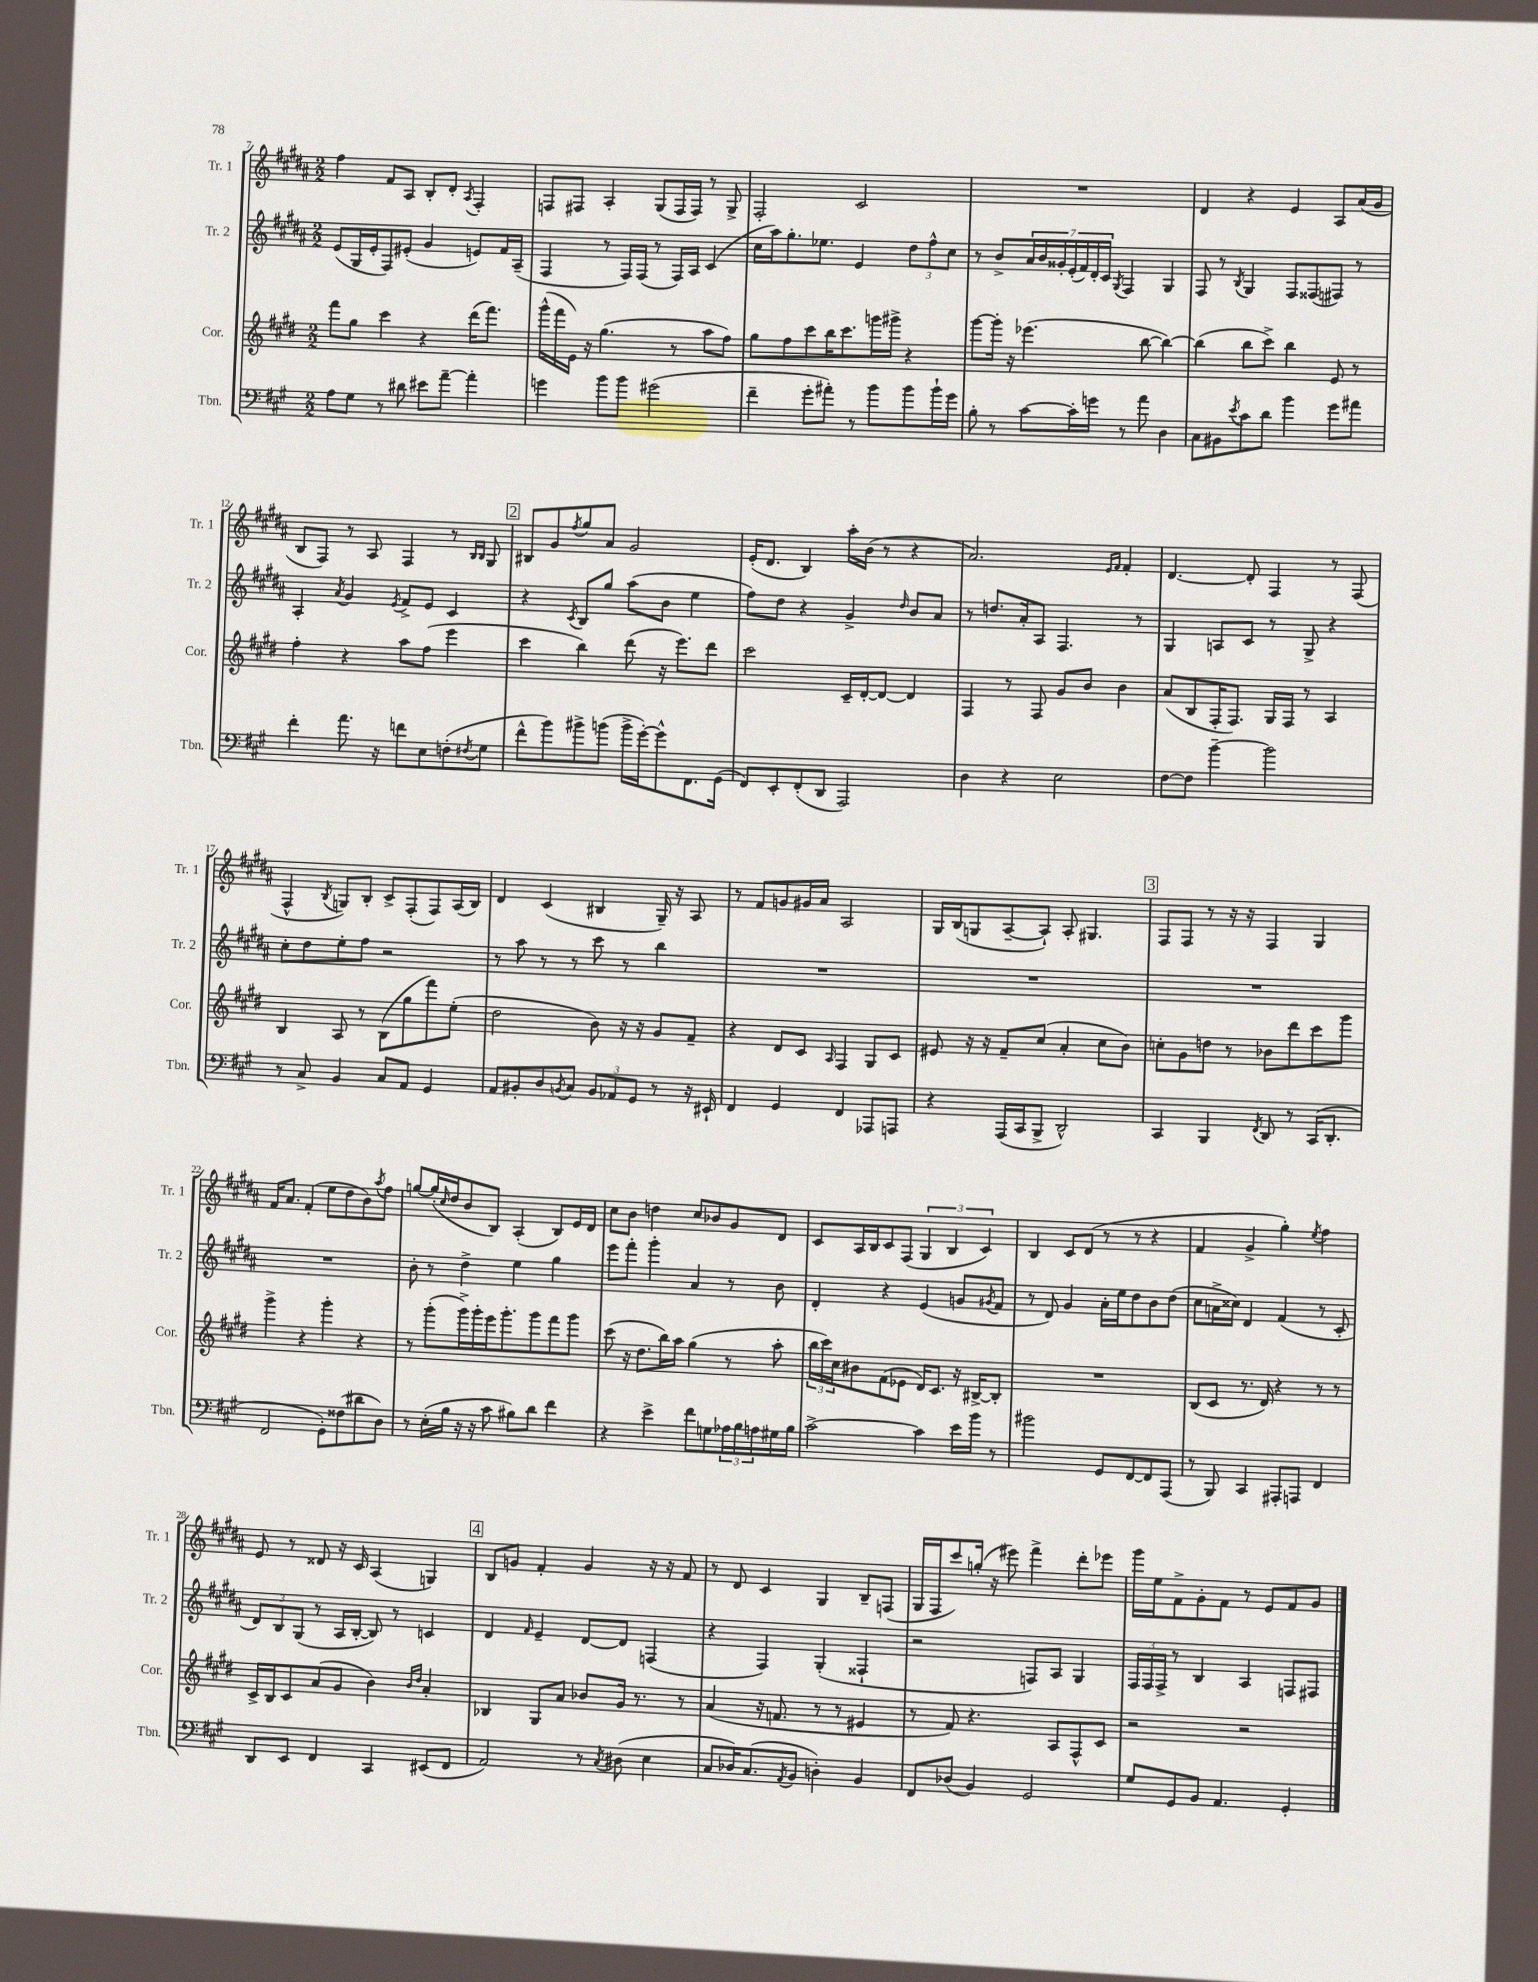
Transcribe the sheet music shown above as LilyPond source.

<<
\new StaffGroup <<
\new Staff = "s0" \with { instrumentName = "Tr. 1" shortInstrumentName = "Tr. 1" } {
    \clef treble \key b \major \numericTimeSignature \time 2/2
    fis''4 fis'8 ais8 b8-. dis'8-. \acciaccatura { ais8 } fis4-. |
    f8 fis8 ais4-. gis8( fis16 fis16) r8 gis8-> |
    fis2-. cis'2 |
    R1 |
    dis'4 r4 e'4 ais8 ais'16( gis'16 |
    b8 fis8) r8 ais8 fis4 r8 \grace { b16 b16 } gis8 |
    \mark \markup { \box "2" } bis8 gis'8 \acciaccatura { fis''8 } gis''8 ais'8 gis'2 |
    e'16-.( dis'8. b4) ais''16-. b'16( r8 r4 |
    ais'2.) \grace { e'16 fis'16 } fis'4-. |
    dis'4.~ dis'8-. fis4 r8 fis8( |
    fis4-^ \acciaccatura { b8 } g8) b8-. cis'8-> fis8-.( fis8) ais16( b16) |
    dis'4 cis'4( bis4 gis16--) r16 ais8 |
    r8 fis'8 g'8 gis'16 ais'16 ais2 |
    gis16 b16( g8 ais8~-- ais8-!) ais8-. gis4. |
    \mark \markup { \box "3" } fis8 fis8 r8 r16 r16 fis4 gis4 |
    fis'16 ais'8. fis'4-.( e''8 dis''8 b'8) \acciaccatura { ais''8 } fis''8 |
    g''8~ g''16-.( \grace { cis''16 } dis''16 b'8 b8) ais4-.( b8) e'16 dis'16 |
    cis''8 b'8 d''4 cis''8 bes'8 gis'8 dis'8 |
    cis'8 ais16 b16 cis'8 fis8( \tuplet 3/2 { gis4 b4 cis'4) } |
    b4 cis'8 dis'8( r8 r8 r4 |
    fis'4 gis'4-> gis''4-.) \acciaccatura { e''8 } fis''4 |
    e'8 r8 disis'8 r16 cis'16 ais4( g4) |
    \mark \markup { \box "4" } b8 g'8 fis'4-. g'4 r16 r16 fis'8 |
    r8 dis'8 cis'4 gis4 b8-- f8( |
    gis16 fis16 cis'''8) g''16-.( r16 eis'''8) fis'''4-> dis'''8-. ees'''8 |
    gis'''16 e''16 fis'8-> gis'8-. fis'8 r8 e'8 fis'8 gis'8 \bar "|." |
}
\new Staff = "s1" \with { instrumentName = "Tr. 2" shortInstrumentName = "Tr. 2" } {
    \clef treble \key b \major \numericTimeSignature \time 2/2
    e'8( gis16 e'16-. fis8) eis'8-.( gis'4 e'8) fis'16 ais16--( |
    fis4 r8 fis16) fis16( r8 fis16) ais16 cis'4( |
    cis''16 ais''16) gis''8.-. ees''8. e'4 \tuplet 3/2 { dis''8 fis''8-^ cis''8 } |
    r8 b'8-> \tuplet 7/4 { ais'16 b'16 gisis'16-. e'16-.( fis'16) dis'16-. cis'16 } \acciaccatura { gis8 } fis4 gis4 |
    fis8 r8 \acciaccatura { b8 } gis4 fis8 fisis8( fis8) r8 |
    ais4-. \acciaccatura { ais'8 } gis'4 \acciaccatura { e'8 } fis'8-> e'8 cis'4 |
    \mark \markup { \box "2" } r4 \acciaccatura { cis'8 } b8 gis''8 ais''8( b'8 e''4 |
    fis''8) dis''8 r4 gis'4-> \grace { dis''16 } b'8 ais'8 |
    r8 d''8. ais'16-. ais8 fis4. r8 |
    gis4 a8 cis'8 r8 gis8-> r4 |
    cis''8-. dis''8 e''8-. fis''8 r2 |
    r8 ais''8 r8 r8 cis'''8 r8 b''4 |
    R1 |
    R1 |
    \mark \markup { \box "3" } R1 |
    R1 |
    b'8-. r8 dis''4-> e''4 gis''4 |
    e'''8 fis'''8-. gis'''4-. ais'4 r8 b'8 |
    dis'4-. r4 e'4( g'8 \acciaccatura { gis'8 } fis'8 |
    r8 dis'8) gis'4 ais'16-. e''16 dis''8 b'8 dis''8( |
    cis''8 a'16-> cisis''16) dis'4 fis'4( r8 cis'8-. |
    \tuplet 3/2 { dis'8) b8 gis8( } r8 ais16 b16~-. b8) r8 c'4 |
    \mark \markup { \box "4" } dis'4 \grace { fis'16 } e'4-- dis'8~ dis'8 f4( |
    r4 fis4) gis4-.( fisis4-! |
    r2 f8) ais8 gis4 |
    \tuplet 3/2 { fis16 fis16 fis16-> } r8 b4 ais4 f8 fis8 \bar "|." |
}
\new Staff = "s2" \with { instrumentName = "Cor." shortInstrumentName = "Cor." } {
    \clef treble \key e \major \numericTimeSignature \time 2/2
    fis'''8 gis''8 cis'''4 r4 dis'''16( fis'''8.) |
    gis'''16-^( fis'''16 e'16) r16 gis''4.( r8 a''8 fis''8) |
    gis''8 fis''8 cis'''8 b''16 cis'''8. g'''16 gis'''16-> r4 |
    gis'''8~ gis'''16-. r16 ees'''4.( b''8~ b''4~) |
    b''4( b''8 cis'''8->) b''4 e'8 r8 |
    fis''4-. r4 a''8 fis''8( e'''4 |
    \mark \markup { \box "2" } cis'''4 b''4) dis'''8( r16 e'''8.) dis'''8 |
    cis'''2 cis'16-- dis'16~-. dis'8~ dis'4 |
    fis4 r8 fis8 gis'8 b'8 b'4 |
    a'8( b8 fis16-. fis8.) gis16 fis16 r8 a4 |
    b4 a8 r8 b8( gis''8 fis'''8) e''8-.( |
    dis''2 b'8) r16 r16 gis'8 fis'8-- |
    r4 dis'8 cis'8 \grace { a16 } fis4 gis8 cis'8 |
    eis'8 r16 r16 fis'8-- cis''8( a'4-. cis''8 b'8) |
    \mark \markup { \box "3" } c''8-. gis'8 d''8 r8 bes'8 dis'''8 cis'''8 gis'''8 |
    gis'''4-> r4 gis'''4-. r4 |
    r8 gis'''8-.( gis'''16->) gis'''16-. e'''16 gis'''8.-. gis'''8 fis'''8 gis'''8 |
    cis'''8( r16 dis''8. b''16) a''16 gis''4( r8 a''8-. |
    \tuplet 3/2 { b''16 cis'''16) cis''16 } bis'8 fis'8( ees'8 dis'16) cis'8. r16 bis16~-> bis8-. |
    R1 |
    b8( cis'8 r8. dis'16) r4 r8 r8 |
    cis'16-> b16 cis'8 a'8( gis'8 b'4) \grace { b'16 dis''16 } a'4-. |
    \mark \markup { \box "4" } bes4 gis8 a'8 bes'8 gis'16 r8. r8 |
    a'4( r16 f'8. r8 r8 eis'4 |
    r8 fis'8) r4. a8 fis8-^ cis'8 |
    r2 r2 \bar "|." |
}
\new Staff = "s3" \with { instrumentName = "Tbn." shortInstrumentName = "Tbn." } {
    \clef bass \key a \major \numericTimeSignature \time 2/2
    a8 gis8 r8 dis'8 eis'8 a'8~-- a'4-. |
    g'4 b'8 b'8 gis'2( |
    fis'4-- gis'8-. ais'8-.) r8 b'8 b'8 b'16-! gis'16 |
    b8-. r8 cis'8~ cis'16-. g'16 r8 a'8 d4 |
    cis8 bis,8 \acciaccatura { e'8 } cis'8 d'8 b'4 gis'8 ais'8 |
    fis'4-. a'8. r16 f'8 e8 f8-.( \acciaccatura { fis8 } gis8 |
    \mark \markup { \box "2" } fis'8-^ b'8) bis'8-> b'8( b'16-> gis'16~-.) gis'8-^ fis,8. gis,16( |
    fis,8) e,8-. fis,8-.( d,8 a,,2) |
    d4 r4 e2 |
    fis8~ fis8 b'4~-- b'2 |
    r8 cis8-> b,4 cis8 a,8 gis,4 |
    a,8 bis,8-. d8 \acciaccatura { b,8 } cis8 \tuplet 3/2 { b,8 aes,8 gis,8 } r8 r16 eis,16-! |
    fis,4 gis,4 fis,4 aes,,8 a,,8 |
    r4 a,,16( cis,16 b,,8-> d,2-^) |
    \mark \markup { \box "3" } cis,4 b,,4 \acciaccatura { fis,8 } d,8 r8 cis,16( d,8.-. |
    fis,2 gis,8-.) fisis8( dis'8 d8) |
    r8 e16-.( b16 r16 r16 cis'8 bis8) d'8 fis'4 |
    r4 e'4-> fis'8 g8 \tuplet 3/2 { aes16 b16 a16 } gis16 b16 |
    cis'2~-> cis'4 e'16 b'16 r8 |
    bis'2 gis,8 fis,8~ fis,8 a,,8( |
    r8 b,,8) cis,4 ais,,8-. a,,8 fis,4 |
    d,8 e,8 fis,4 cis,4 eis,8( fis,8 |
    \mark \markup { \box "4" } a,2) r8 \acciaccatura { cis8 } dis8( e4 |
    cis8 des16) cis8.( \acciaccatura { a,8 } b,8 d4-.) b,4 |
    fis,8 des8( b,4) gis,2 |
    gis8 gis,8 b,8 a,4. gis,4-. \bar "|." |
}
>>
>>
\layout { \context { \Score currentBarNumber = #7 } }
